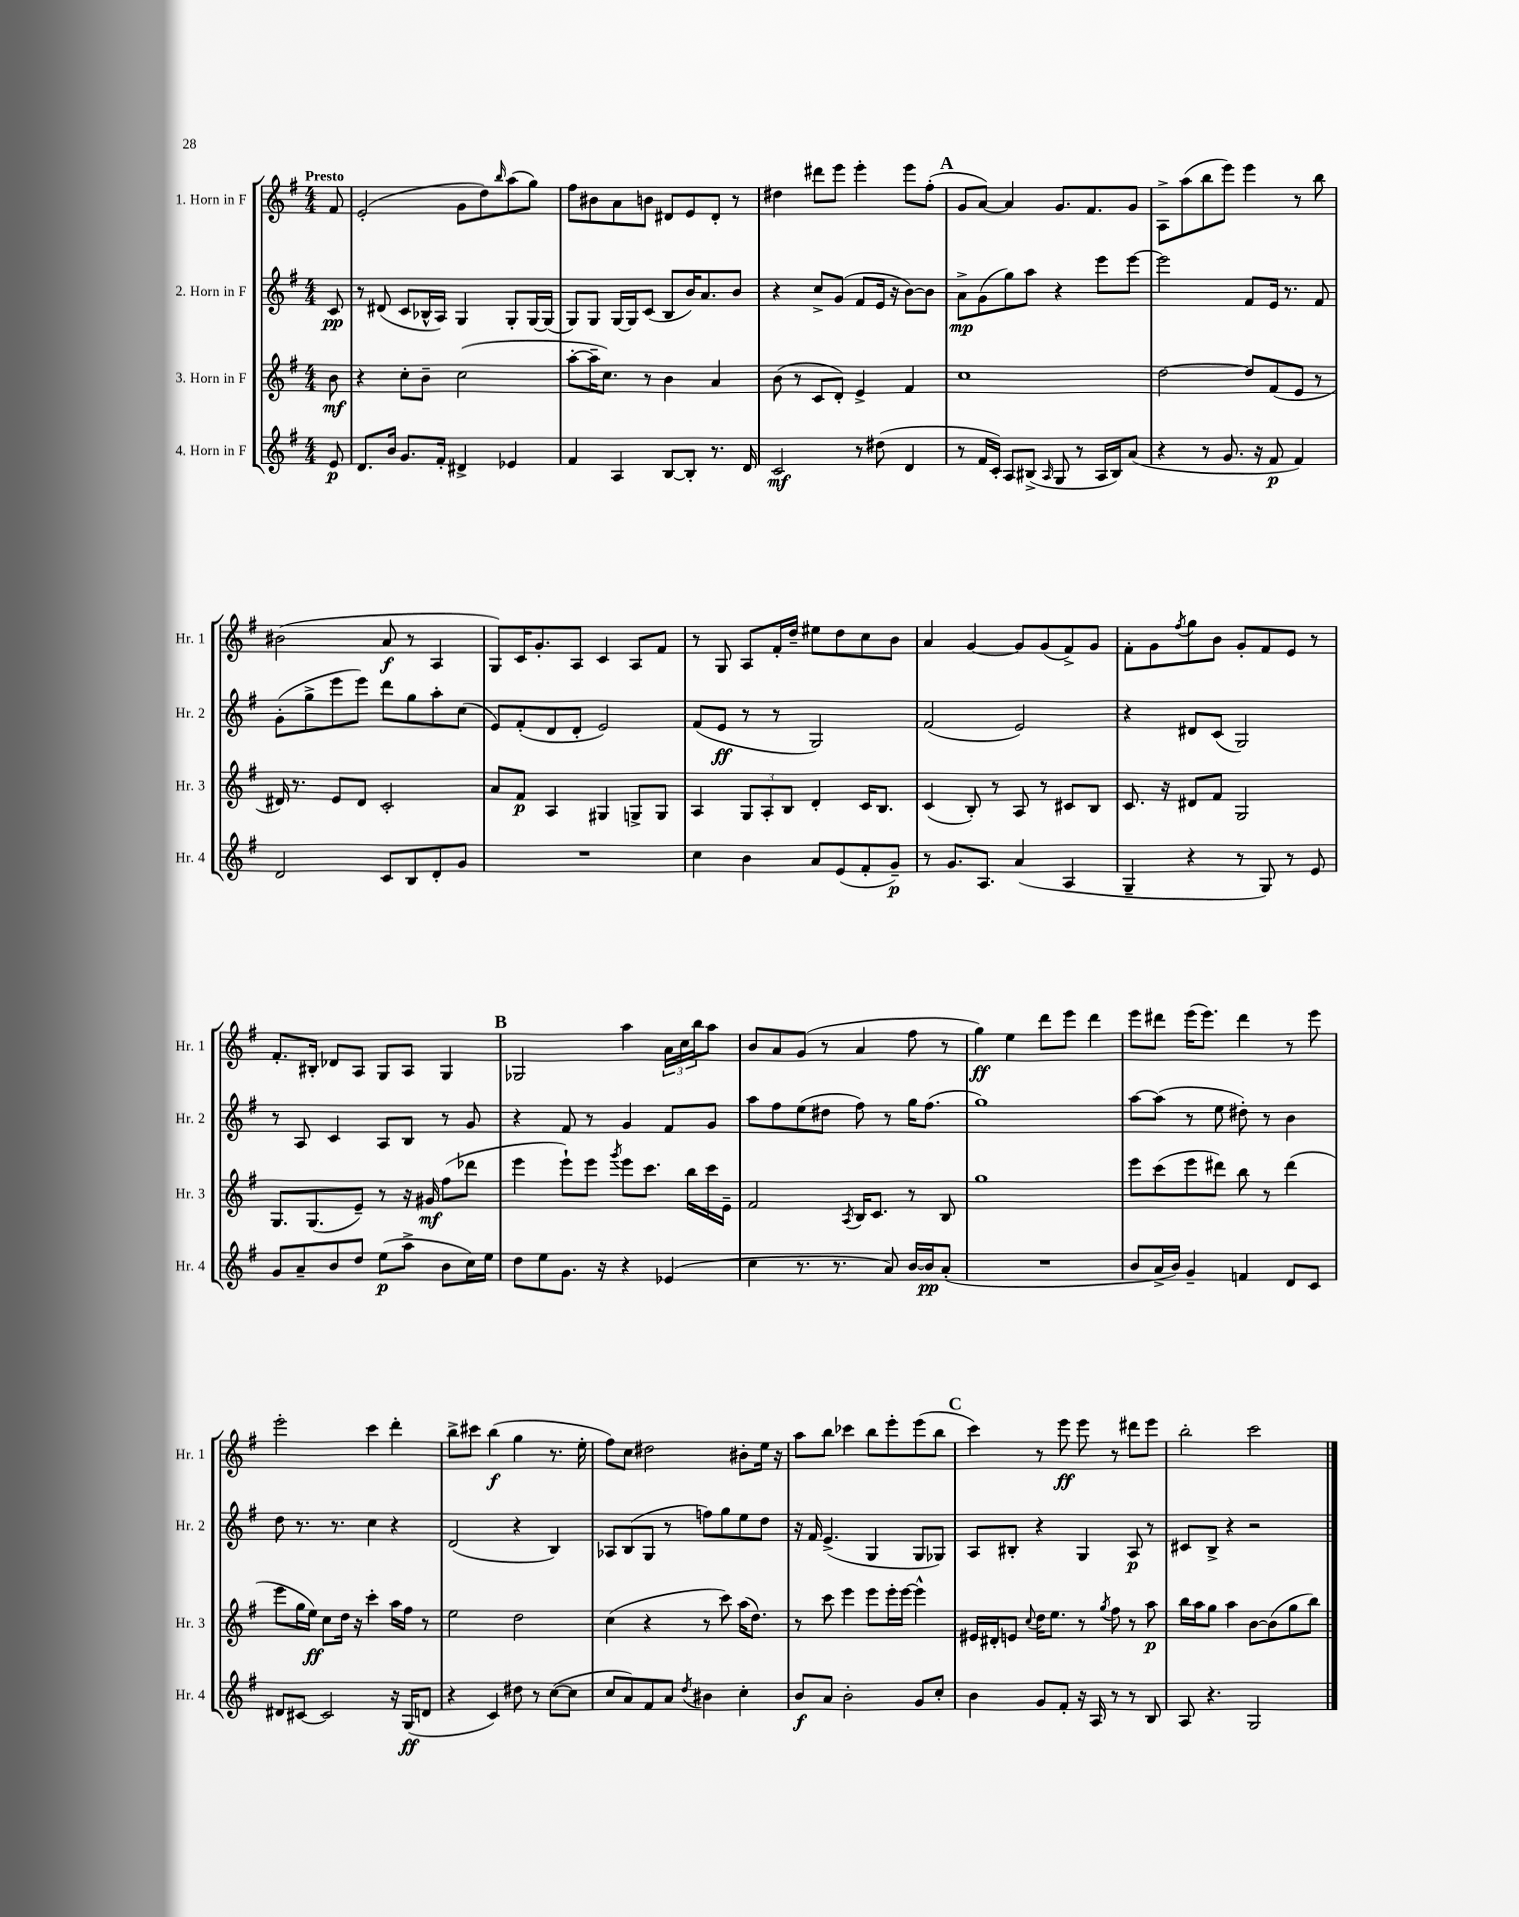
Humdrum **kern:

**kern	**kern	**kern	**kern
*staff4	*staff3	*staff2	*staff1
*clefG2	*clefG2	*clefG2	*clefG2
*k[f#]	*k[f#]	*k[f#]	*k[f#]
*M4/4	*M4/4	*M4/4	*M4/4
8e	8b	8c	8f#
=	=	=	=
8.d	4r	8r	(2e'
.	.	(8d#	.
16b	.	.	.
8.g	8cc'	8c	.
.	8b~	16B-^^	.
16f#'	.	16A)	.
4d#^	(2cc	4G	8g
.	.	.	8dd)
.	.	.	16qqbb
4e-	.	8G'	(8aa
.	.	[16G	8gg)
.	.	(16G]	.
=	=	=	=
4f#	[8aa'	8G)	8ff#
.	16aa~]	8G	8b#
.	8.cc)	.	.
4A	.	[16G	8a
.	.	16G]	.
.	8r	(8c	8b
[8B	4b	8B	8d#
8B']	.	16b)	8e
.	.	8.a	.
8.r	4a	.	8d#'
.	.	8b	8r
16d	.	.	.
=	=	=	=
2c	(8b	4r	4dd#
.	8r	.	.
.	8c	8cc^	8ddd#
.	8d')	(8g	8eee
8r	4e^	8f#	4eee'
(8dd#	.	16e	.
.	.	16r	.
4d	4f#	[8b)	8eee
.	.	8b]	(8ff#'
=	=	=	=
8r	1cc	8a^	8g
16f#	.	(8g	[8a)
16c')	.	.	.
8A	.	8gg)	4a]
(8B#^	.	8aa	.
16qqA	.	.	.
8G	.	4r	8.g
8r	.	.	.
.	.	.	8.f#
16A	.	8eee	.
16B#)	.	.	.
(8a	.	[8eee	8g
=	=	=	=
4r	[2dd	2eee]	8A^
.	.	.	(8aa
8r	.	.	8bb
8.g	.	.	8eee)
.	8dd]	8f#	4eee
16r	.	.	.
8f#	(8f#	16e	.
.	.	8.r	.
4f#)	8e	.	8r
.	8r	8f#	8bb
=	=	=	=
2d	16d#)	(8g'	(2b#
.	8.r	.	.
.	.	8gg^	.
.	8e	8eee	.
.	8d#	8eee)	.
8c	2c'	8ddd	8a
8B	.	8gg	8r
8d'	.	8aa'	4A
8g	.	(8cc	.
=	=	=	=
1r	8a	8e)	8G)
.	8f#	(8f#'	16c
.	.	.	8.g'
.	4A	8d	.
.	.	8d'	8A
.	4G#	2e)	4c
.	8G^	.	8A
.	8G	.	8f#
=	=	=	=
4cc	4A	(8f#	8r
.	.	8e	8G
4b	12G	8r	8A
.	12A'	.	.
.	.	8r	16f#'
.	12B	.	.
.	.	.	16dd~
8a	4d'	2G)	8ee#
(8e	.	.	8dd
8f#'	16c	.	8cc
.	8.B	.	.
8g~)	.	.	8b
=	=	=	=
8r	(4c	(2f#	4a
8.g	.	.	.
.	8B')	.	[4g
8.A	.	.	.
.	8r	.	.
(4a	8A	2e)	8g]
.	8r	.	(8g
4A	8c#	.	8f#^)
.	8B	.	8g
=	=	=	=
4G~	8.c	4r	8f#'
.	.	.	8g
.	16r	.	.
.	.	.	8qff#
4r	8d#	8d#	8gg
.	8f#	(8c	8b
8r	2G	2G)	8g'
8G)	.	.	8f#
8r	.	.	8e
8e	.	.	8r
=	=	=	=
8g	8.G	8r	8.f#'
8a~	.	8A	.
.	(8.G	.	16B#'
8b	.	4c	8d-
8dd	8e~)	.	8A
(8ee	8r	8A	8G
8aa^	16r	8B	8A
.	16g#	.	.
8b	(8ff#	8r	4G
16cc)	8ddd-	8g	.
16ee	.	.	.
=	=	=	=
8dd	4eee	4r	2G-
8ee	.	.	.
8.g	8eee`)	8f#	.
.	8eee	8r	.
16r	.	.	.
.	8qggg	.	.
4r	8eee	4g	4aa
.	8.ccc	.	.
(4e-	.	8f#	24a
.	.	.	24cc
.	16bb	.	.
.	.	.	24bb
.	16ccc	8g	8aa
.	16e~	.	.
=	=	=	=
4cc	2f#	8aa	8b
.	.	8ff#	8a
8.r	.	(8ee	(8g
.	.	8dd#	8r
8.r	.	.	.
.	8qA	.	.
.	16B	8ff#)	4a
.	8.c	.	.
8a)	.	8r	.
[16b	8r	16gg	8ff#
16b]	.	(8.ff#	.
(8a'	8B	.	8r
=	=	=	=
1r	1gg	1gg)	4gg)
.	.	.	4ee
.	.	.	8ddd
.	.	.	8eee
.	.	.	4ddd
=	=	=	=
8b	8eee	[8aa	8eee
16a^	(8ccc	(8aa]	8ddd#
16b)	.	.	.
4g~	8eee	8r	(16eee
.	.	.	8.eee)
.	8ddd#)	8ee	.
4f	8bb	8dd#')	4ddd#
.	8r	8r	.
8d	(4ddd#	4b	8r
8c	.	.	8eee
=	=	=	=
8d#	8eee	8dd	2eee'
[8c#	16gg	8.r	.
.	16ee)	.	.
2c#]	8cc	.	.
.	.	8.r	.
.	16dd	.	.
.	16r	.	.
.	4ccc'	4cc	4ccc
16r	16aa	4r	4ddd'
(16G	16ff#	.	.
8d	8r	.	.
=	=	=	=
4r	2ee	(2d	8bb^
.	.	.	8ccc#
4c)	.	.	(4bb
8dd#	2dd	4r	4gg
8r	.	.	.
([8cc	.	4B)	8.r
8cc]	.	.	.
.	.	.	16ee'
=	=	=	=
8cc	(4cc	8A-	8ff#)
8a)	.	(8B	8cc
8f#	4r	8G	2dd#
8a	.	8r	.
8qdd	.	.	.
4b#	8r	8ff)	.
.	8ccc)	8gg	.
4cc'	(16aa	8ee	8b#'
.	8.dd)	.	.
.	.	8dd	16ee
.	.	.	16r
=	=	=	=
8b	8r	16r	8aa
.	.	16f#	.
8a	8ccc	(4.e^	8bb
2b'	4eee	.	4ccc-
.	8eee	4G	8bb
.	16eee'	.	8eee'
.	[16eee	.	.
8g	4eee^^]	8G	(8eee
8cc'	.	8G-)	8bb
=	=	=	=
4b	16e#	8A	4ccc)
.	16d#'	.	.
.	8e	8B#'	.
.	8qqcc	.	.
8g	16dd	4r	8r
.	8.ee	.	.
8f#'	.	.	8eee
16r	8r	4G	8eee
16A	.	.	.
.	8qgg	.	.
8r	8ff#	.	8r
8r	8r	8A	8ddd#
8B	8aa	8r	8eee
=	=	=	=
8A	16bb	8c#	2bb'
.	16aa	.	.
4.r	8gg	8B^	.
.	4aa	4r	.
2G	[8b	2r	2ccc
.	(8b]	.	.
.	8gg	.	.
.	8bb)	.	.
==	==	==	==
*-	*-	*-	*-
